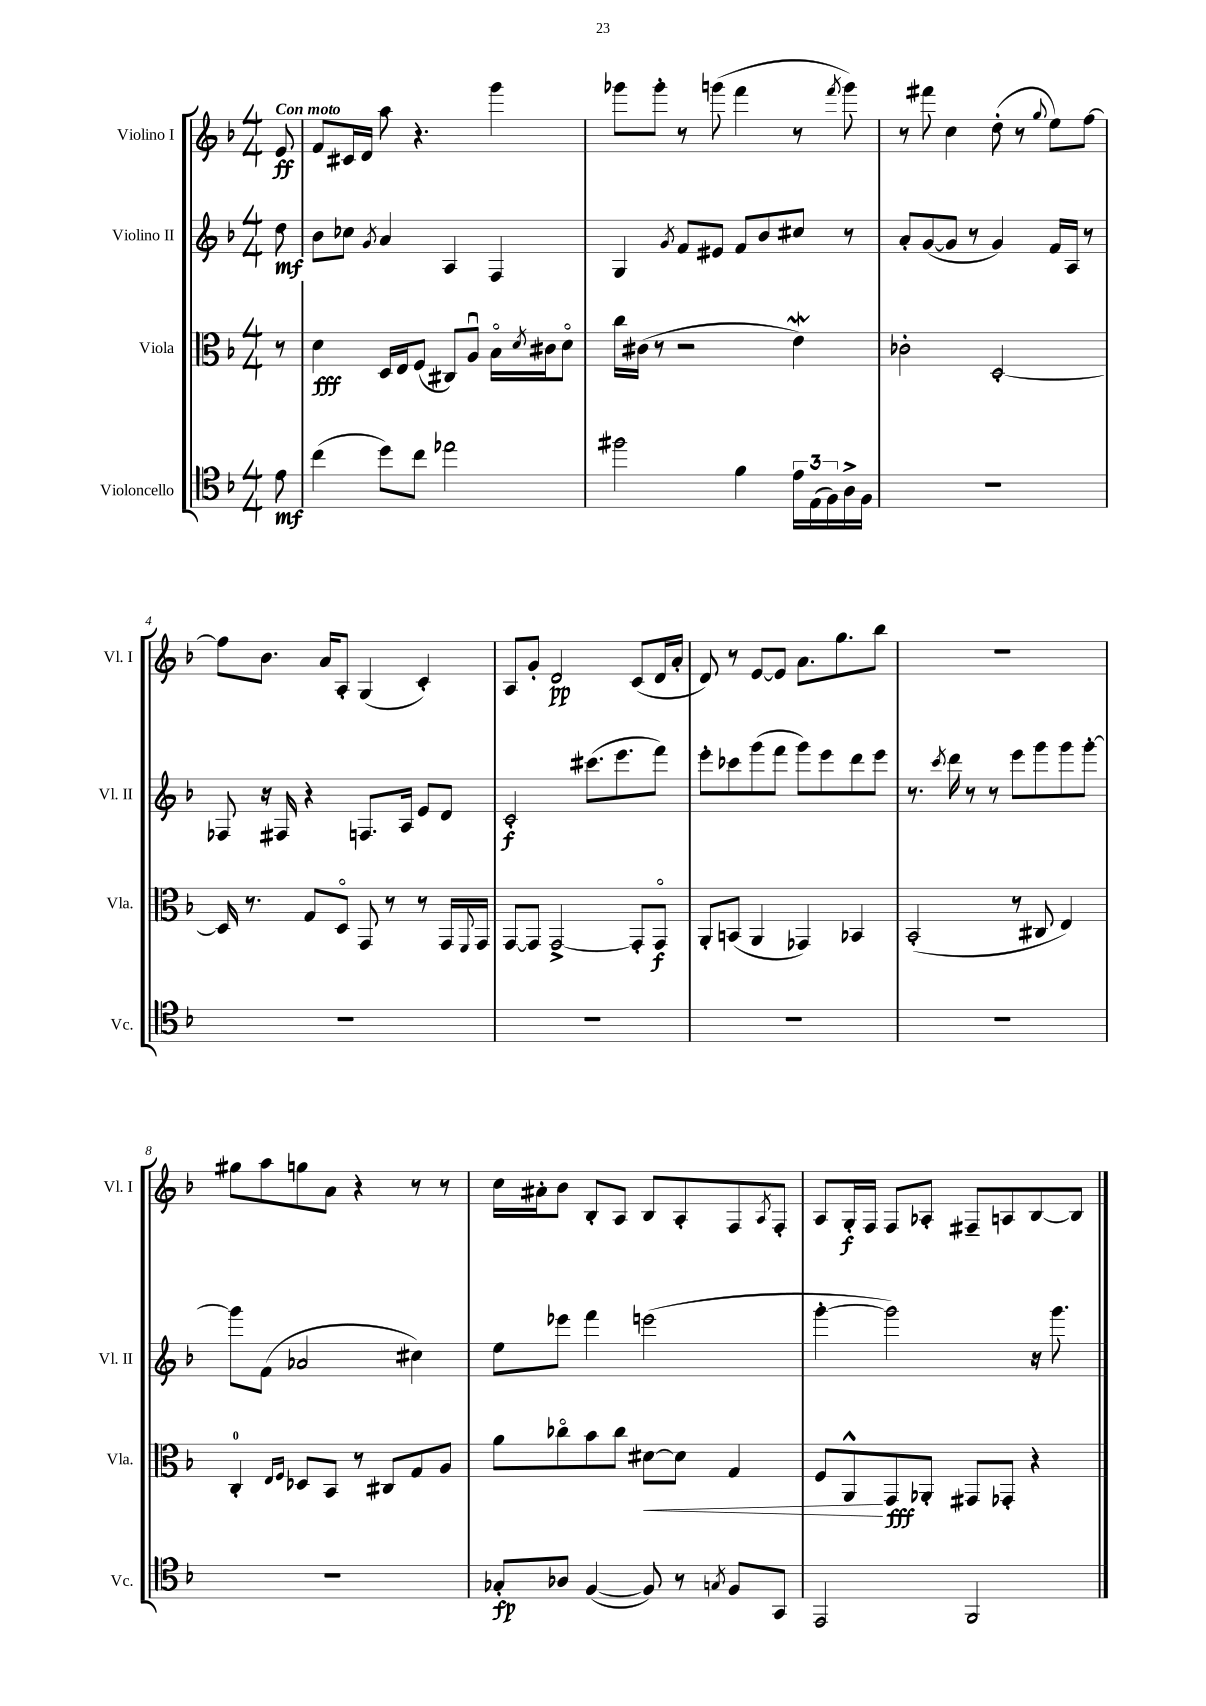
<<
\new StaffGroup <<
\new Staff = "s0" \with { instrumentName = "Violino I" shortInstrumentName = "Vl. I" } {
    \clef treble \key f \major \numericTimeSignature \time 4/4 \partial 8 \tempo "Con moto"
    e'8\ff |
    f'8 cis'16 d'16 a''8 r4. g'''4 |
    ges'''8 ges'''8-. r8 g'''8( f'''4 r8 \acciaccatura { f'''8 } g'''8) |
    r8 fis'''8 c''4 d''8-.( r8 \appoggiatura { g''8 } e''8) f''8~ |
    f''8 bes'8. a'16 a8-. g4( c'4-.) |
    a8 g'8-. d'2\pp c'8( d'16 a'16-. |
    d'8) r8 e'8~ e'8 a'8. g''8. bes''8 |
    R1 |
    gis''8 a''8 g''8 a'8 r4 r8 r8 |
    c''16 ais'16-. bes'8 bes8-. a8 bes8 a8-. f8 \acciaccatura { a8 } f8-. |
    a8 g16-.\f f16 f8 aes8-. fis8-- a8 bes8~ bes8 \bar "|." |
}
\new Staff = "s1" \with { instrumentName = "Violino II" shortInstrumentName = "Vl. II" } {
    \clef treble \key f \major \numericTimeSignature \time 4/4 \partial 8
    d''8\mf |
    bes'8 ces''8 \acciaccatura { g'8 } a'4 a4 f4 |
    g4 \acciaccatura { g'8 } f'8 eis'8 f'8 bes'8 cis''8 r8 |
    a'8-. g'8~( g'8 r8 g'4) f'16 a16 r8 |
    fes8 r16 fis16 r4 f8. a16 e'8 d'8 |
    c'2-.\f cis'''8.( e'''8. f'''8) |
    e'''8-. ces'''8 g'''8( f'''8 g'''8) e'''8 d'''8 e'''8 |
    r8. \acciaccatura { c'''8 } d'''16 r8 r8 e'''8 g'''8 g'''8 g'''8~-. |
    g'''8 f'8( aes'2 cis''4) |
    e''8 ees'''8 f'''4 e'''2( |
    g'''4~-. g'''2) r16 g'''8. \bar "|." |
}
\new Staff = "s2" \with { instrumentName = "Viola" shortInstrumentName = "Vla." } {
    \clef alto \key f \major \numericTimeSignature \time 4/4 \partial 8
    r8 |
    d'4\fff d16 e16 f8( cis8) a8\downbow bes16\flageolet \acciaccatura { d'8 } cis'16 d'8\flageolet |
    c''16 cis'16( r8 r2 e'4\mordent) |
    ces'2-. d2~-. |
    d16 r8. g8 d8\flageolet g,8 r8 r8 g,16 \appoggiatura { f,8 } g,16 |
    g,8~ g,8 g,2~-> g,8-. g,8\flageolet\f |
    a,8-. b,8( a,4 ges,4) bes,4 |
    bes,2-.( r8 cis8 e4) |
    c4-0-. \grace { e16 f16 } des8 bes,8 r8 cis8 g8 a8 |
    a'8 ces''8\flageolet bes'8 ces''8 dis'8~\< dis'8 g4 |
    f8 a,8-^\! g,8\fff aes,8-. gis,8 ges,8-. r4 \bar "|." |
}
\new Staff = "s3" \with { instrumentName = "Violoncello" shortInstrumentName = "Vc." } {
    \clef tenor \key f \major \numericTimeSignature \time 4/4 \partial 8
    e'8\mf |
    c''4( d''8) c''8 ees''2 |
    fis''2 f'4 \tuplet 3/2 { e'16 e16( f16) } a16-> f16 |
    R1 |
    R1 |
    R1 |
    R1 |
    R1 |
    R1 |
    ges8-.\fp aes8 f4~( f8) r8 \acciaccatura { g8 } f8 g,8 |
    e,2 f,2 \bar "|." |
}
>>
>>
